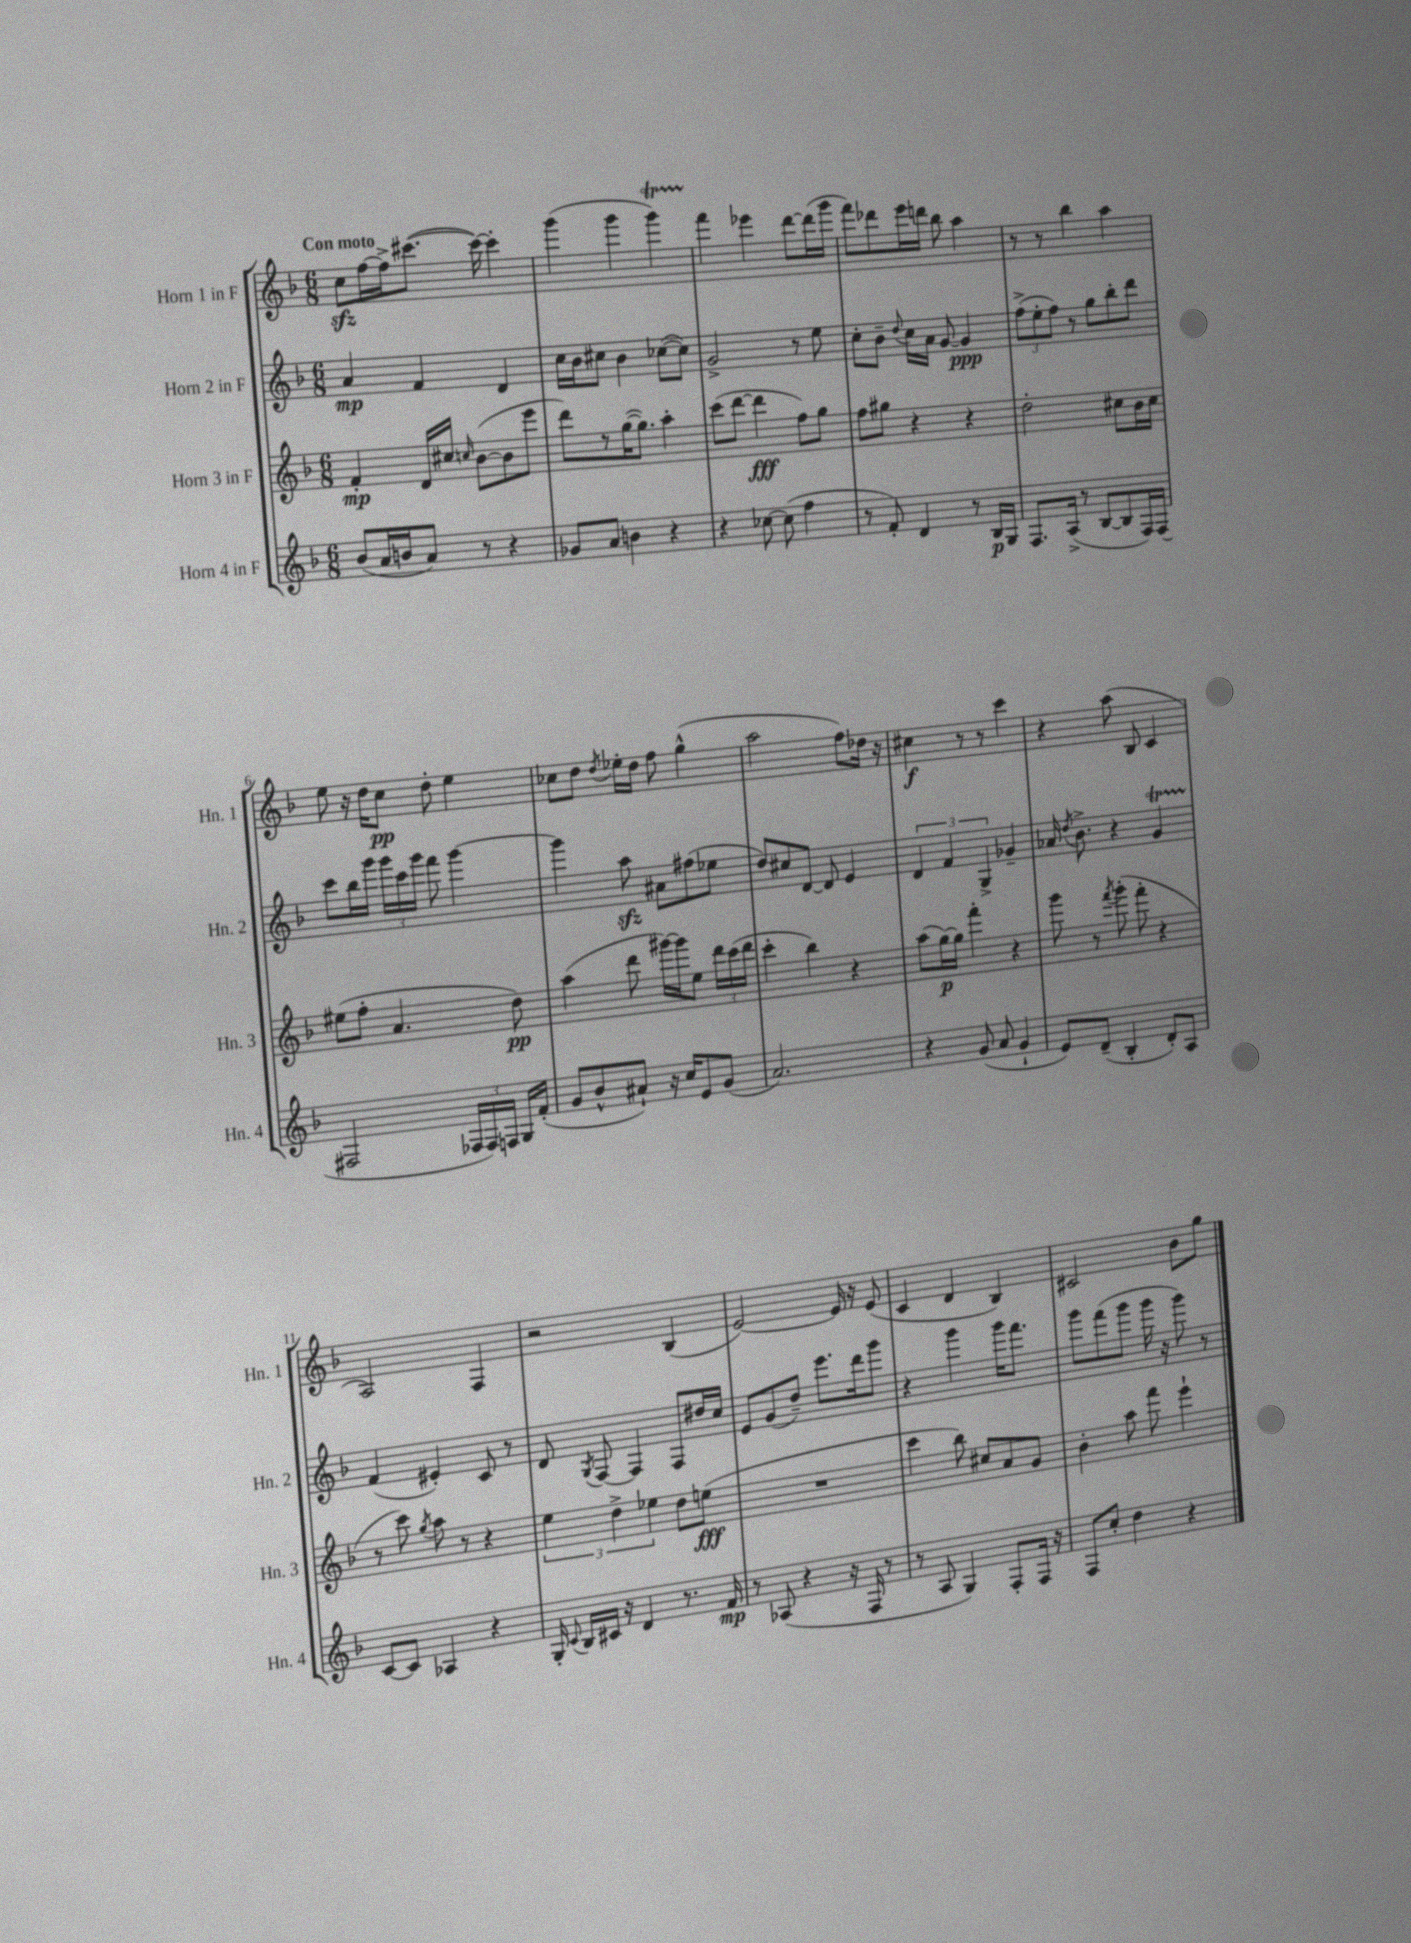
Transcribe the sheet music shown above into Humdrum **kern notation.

**kern	**kern	**kern	**kern
*staff4	*staff3	*staff2	*staff1
*clefG2	*clefG2	*clefG2	*clefG2
*k[b-]	*k[b-]	*k[b-]	*k[b-]
*M6/8	*M6/8	*M6/8	*M6/8
(8b-	4f'	4a	8cc
16a	.	.	[16ff
16b	.	.	16ff^]
8a)	16d	4f	([8.ccc#
.	16cc#	.	.
.	16qqcc	.	.
8r	([8b-	.	.
.	.	.	16ccc#_)
4r	8b-]	4d	4ccc#']
.	8eee	.	.
=	=	=	=
8g-	8ddd)	16cc	(4ggg
.	.	16b-	.
8a	8r	8cc#	.
4b	([16gg	4b-	4ggg
.	8.gg])	.	.
4r	4aa'	([8cc-	4ggg)
.	.	8cc-])	.
=	=	=	=
4r	(8ccc	2g^	4fff
.	[8ddd	.	.
[8cc-	4ddd]	.	4eee-
(8cc-]	.	.	.
4ff	8ff)	8r	[8ddd
.	8gg	8ee	(16ddd]
.	.	.	16ggg
=	=	=	=
8r	8ff	8cc'	8fff)
8f')	8gg#	8b-~	8ddd-
.	.	8qqdd	.
4d	4r	16cc	16eee
.	.	16a	16ddd
.	.	[8g	8bb-
8r	4r	4g]	4aa
16B-	.	.	.
16G	.	.	.
=	=	=	=
8.F	2dd'	(12ff^	8r
.	.	12ee'	.
.	.	.	8r
.	.	12ff)	.
(16A^	.	.	.
8r	.	8r	4bb-
[8B-	.	8gg	.
8B-]	8cc#	8bb-'	4aa
16F)	16b-	8ddd	.
(16F	16cc#	.	.
=	=	=	=
2F#	(8ee#	8ccc	8ee
.	8ff'	16bb-	16r
.	.	16ggg	16dd
.	4.a	24ggg	8cc
.	.	24ccc	.
.	.	24ggg	.
.	.	8fff	8dd'
24F-	.	[4ggg	4ee
24F-)	.	.	.
24F	.	.	.
16G	8dd)	.	.
(16f'	.	.	.
=	=	=	=
8g	(4aa	4ggg]	8cc-
8b-^^	.	.	8dd
.	.	.	8qdd
8a#`)	8ddd	8aa	16ee-'
.	.	.	16dd
16r	[16ggg#)	8a#	8ff
16cc	16ggg#]	.	.
8e	8ee	(8ff#	(4gg^^
(8g	24ddd	8ee-	.
.	(24ccc	.	.
.	24ddd	.	.
=	=	=	=
2.a)	4ccc'	8dd)	2aa
.	.	8cc#	.
.	4bb-)	[8d	.
.	.	8d]	.
.	4r	4e	8ff)
.	.	.	16dd-
.	.	.	16r
=	=	=	=
4r	(8aa	6d	4cc#
.	[16gg)	.	.
.	.	6f	.
.	16gg]	.	.
(8g	4fff'	.	8r
.	.	6G^	.
8a	.	.	8r
4g`	4r	4g-~	4ccc
=	=	=	=
8e)	8ggg	16a-	4r
.	.	8qdd	.
.	.	8.b-^	.
(8d~	8r	.	.
.	8qfff	.	.
4B-'	(8ggg'	4r	(8aa
.	8fff'	.	8B-
8d')	4r	4g	4c
8A	.	.	.
=	=	=	=
[8c	8r	(4f	2A)
8c]	8ccc)	.	.
.	8qgg	.	.
4A-	8aa	4e#')	.
.	8r	.	.
4r	4r	8c	4F
.	.	8r	.
=	=	=	=
16G'	6ee	8d	2r
8qqc	.	.	.
16B-	.	.	.
.	.	8qG	.
16c#	.	[8F	.
.	6dd^	.	.
16r	.	.	.
4d	.	4F]	.
.	6ee-	.	.
8.r	8dd	8F	(4B-
.	(8ee	16dd#	.
16f	.	16cc	.
=	=	=	=
8r	2.r	8e	[2e)
(8A-	.	(8g	.
4r	.	8dd~)	.
.	.	8.eee	.
16r	.	.	16e]
16F	.	16ddd	16r
8r	.	8ggg	(8e
=	=	=	=
8r	4ccc	4r	4c
8A	.	.	.
4G)	8bb-)	4ggg	4d
.	8cc#	.	.
8F'	8a	16ggg	4B-)
.	.	8.fff	.
16F	8g	.	.
16r	.	.	.
=	=	=	=
8F	4b-'	8ggg	2c#
8cc'	.	(8fff	.
4dd	8aa	8ggg	.
.	8fff	16ggg	.
.	.	16r	.
4r	4eee`	8ggg)	8b-
.	.	8r	8gg
==	==	==	==
*-	*-	*-	*-
